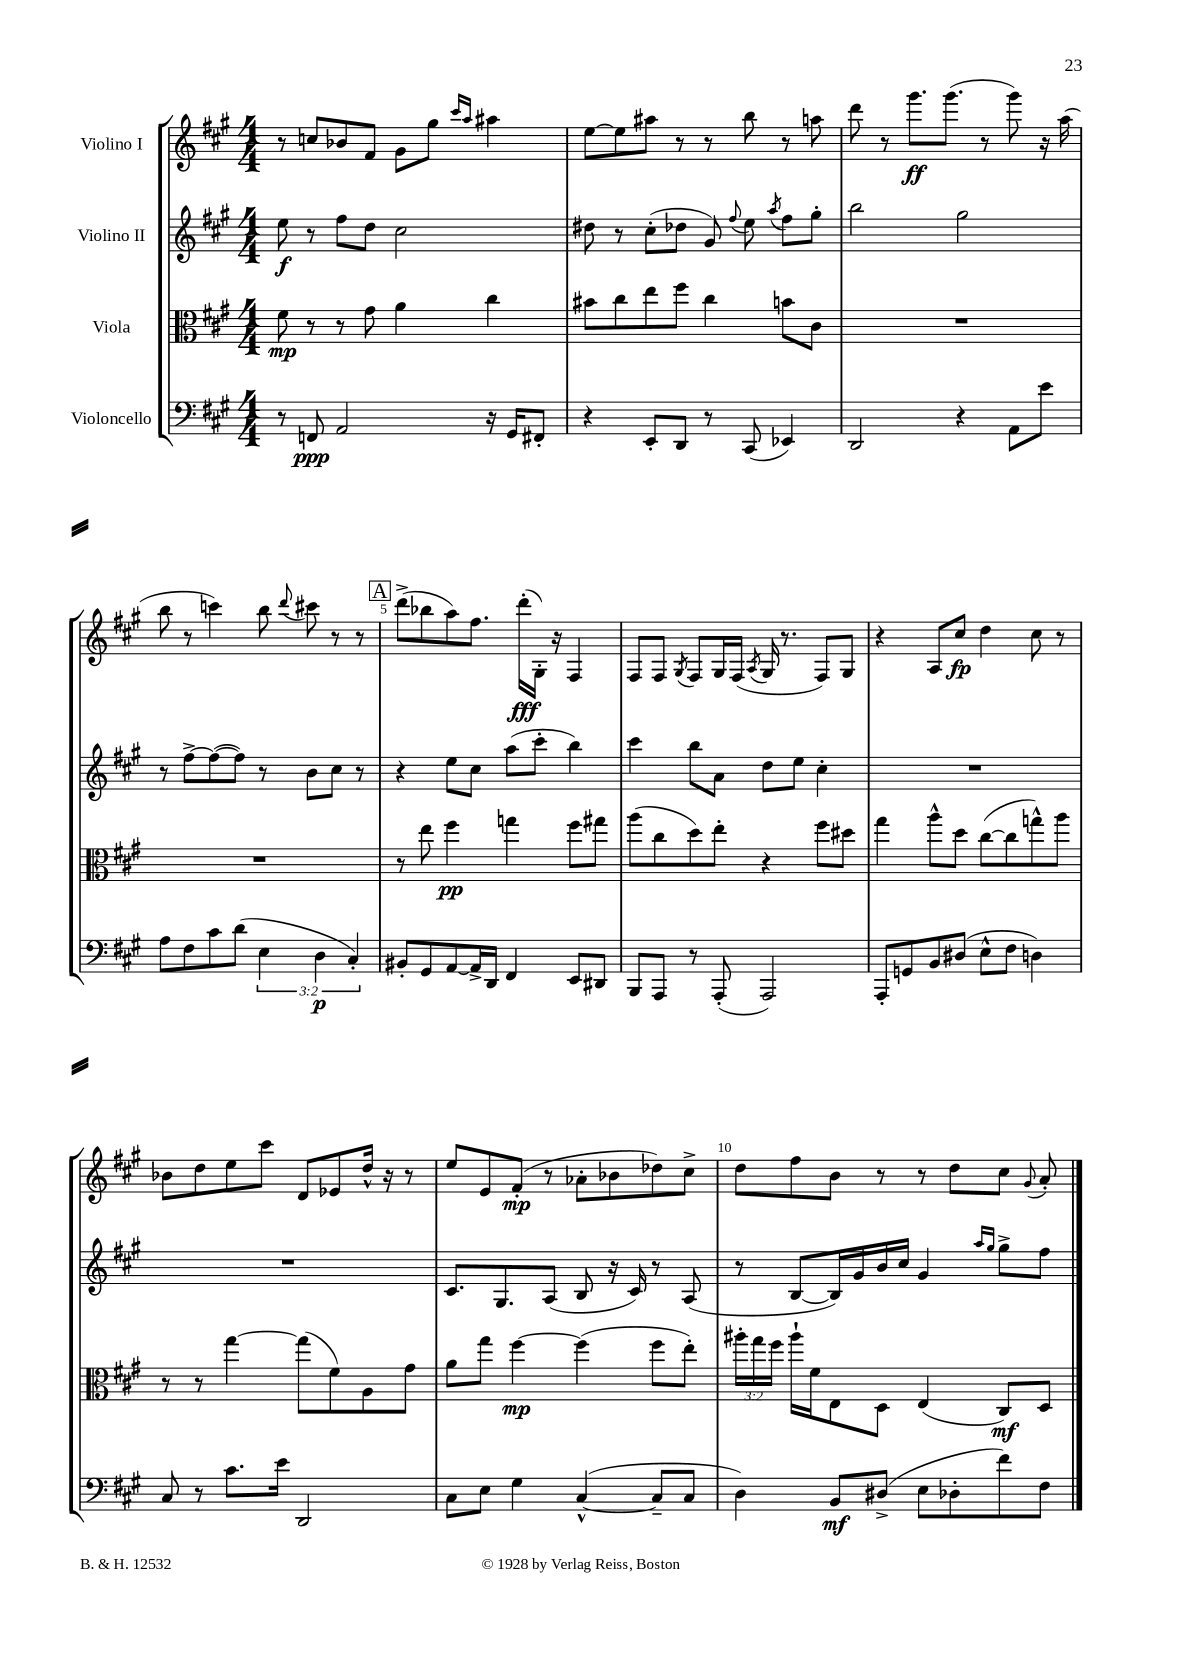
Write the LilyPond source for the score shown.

<<
\new StaffGroup <<
\new Staff = "s0" \with { instrumentName = "Violino I" } {
    \clef treble \key a \major \numericTimeSignature \time 4/4
    \autoBeamOff r8 c''8[ bes'8 fis'8] gis'8[ gis''8] \grace { cis'''16[ a''16] } ais''4 |
    e''8[~ e''8 ais''8] r8 r8 b''8 r8 a''8 |
    d'''8 r8 gis'''8.[\ff gis'''8.]( r8 gis'''8) r16 a''16( |
    b''8 r8 c'''4) b''8 \appoggiatura { d'''8 } cis'''8 r8 r8 |
    \mark \markup { \box "A" } d'''8[->( bes''8 a''8) fis''8.] d'''16[-.\fff( gis16]-.) r16 fis4 |
    fis8[ fis8] \acciaccatura { gis8 } fis8[ gis16 fis16]( \acciaccatura { a8 } gis16 r8. fis8[) gis8] |
    r4 a8[ cis''8]\fp d''4 cis''8 r8 |
    bes'8[ d''8 e''8 cis'''8] d'8[ ees'8 d''16]-^ r16 r8 |
    e''8[ e'8 fis'8]-.\mp( r8 aes'8[-. bes'8 des''8) cis''8]-> |
    d''8[ fis''8 b'8] r8 r8 d''8[ cis''8] \appoggiatura { gis'8 } a'8-. \bar "|." |
}
\new Staff = "s1" \with { instrumentName = "Violino II" } {
    \clef treble \key a \major \numericTimeSignature \time 4/4
    \autoBeamOff e''8\f r8 fis''8[ d''8] cis''2 |
    dis''8 r8 cis''8[-.( des''8] gis'8) \appoggiatura { fis''8 } e''8 \acciaccatura { a''8 } fis''8[ gis''8]-. |
    b''2 gis''2 |
    r8 fis''8[~-> fis''8~( fis''8]) r8 b'8[ cis''8] r8 |
    \mark \markup { \box "A" } r4 e''8[ cis''8] a''8[( cis'''8]-. b''4) |
    cis'''4 b''8[ a'8] d''8[ e''8] cis''4-. |
    R1 |
    R1 |
    cis'8.[ gis8. a8]( b8 r16 cis'16) r8 a8( |
    r8 b8[~ b16) gis'16 b'16 cis''16] gis'4 \grace { a''16[ gis''16] } gis''8[-> fis''8] \bar "|." |
}
\new Staff = "s2" \with { instrumentName = "Viola" } {
    \clef alto \key a \major \numericTimeSignature \time 4/4 \override Staff.TupletNumber.text = #tuplet-number::calc-fraction-text
    \autoBeamOff fis'8\mp r8 r8 gis'8 a'4 cis''4 |
    bis'8[ cis''8 e''8 fis''8] cis''4 b'8[ cis'8] |
    R1 |
    R1 |
    \mark \markup { \box "A" } r8 e''8 fis''4\pp g''4 fis''8[ gis''8] |
    a''8[( cis''8 d''8) e''8]-. r4 fis''8[ dis''8] |
    gis''4 a''8[-^ d''8] cis''8[~( cis''8 g''8-^) a''8] |
    r8 r8 gis''4~ gis''8[( fis'8) a8 gis'8] |
    a'8[ gis''8] fis''4~\mp fis''4( fis''8[ e''8]-.) |
    \tuplet 3/2 { ais''16[-. gis''16 fis''16] } ais''16[-! fis'16 e8 d8] e4( cis8[\mf) d8] \bar "|." |
}
\new Staff = "s3" \with { instrumentName = "Violoncello" } {
    \clef bass \key a \major \numericTimeSignature \time 4/4 \override Staff.TupletNumber.text = #tuplet-number::calc-fraction-text
    \autoBeamOff r8 f,8\ppp a,2 r16 gis,16[ fis,8]-. |
    r4 e,8[-. d,8] r8 cis,8( ees,4) |
    d,2 r4 a,8[ e'8] |
    a8[ fis8 cis'8 d'8]( \tuplet 3/2 { e4 d4\p cis4-.) } |
    \mark \markup { \box "A" } bis,8[-. gis,8 a,8~ a,16-> d,16] fis,4 e,8[ dis,8] |
    b,,8[ a,,8] r8 a,,8-.( a,,2) |
    a,,8[-. g,8 b,8 dis8]( e8[-^ fis8] d4) |
    cis8 r8 cis'8.[ e'16] d,2 |
    cis8[ e8] gis4 cis4~-^( cis8[-- cis8] |
    d4) b,8[\mf dis8]->( e8[ des8-. fis'8) fis8] \bar "|." |
}
>>
>>
\layout { \context { \Score \override BarNumber.break-visibility = ##(#f #t #t) barNumberVisibility = #(every-nth-bar-number-visible 5) } }
